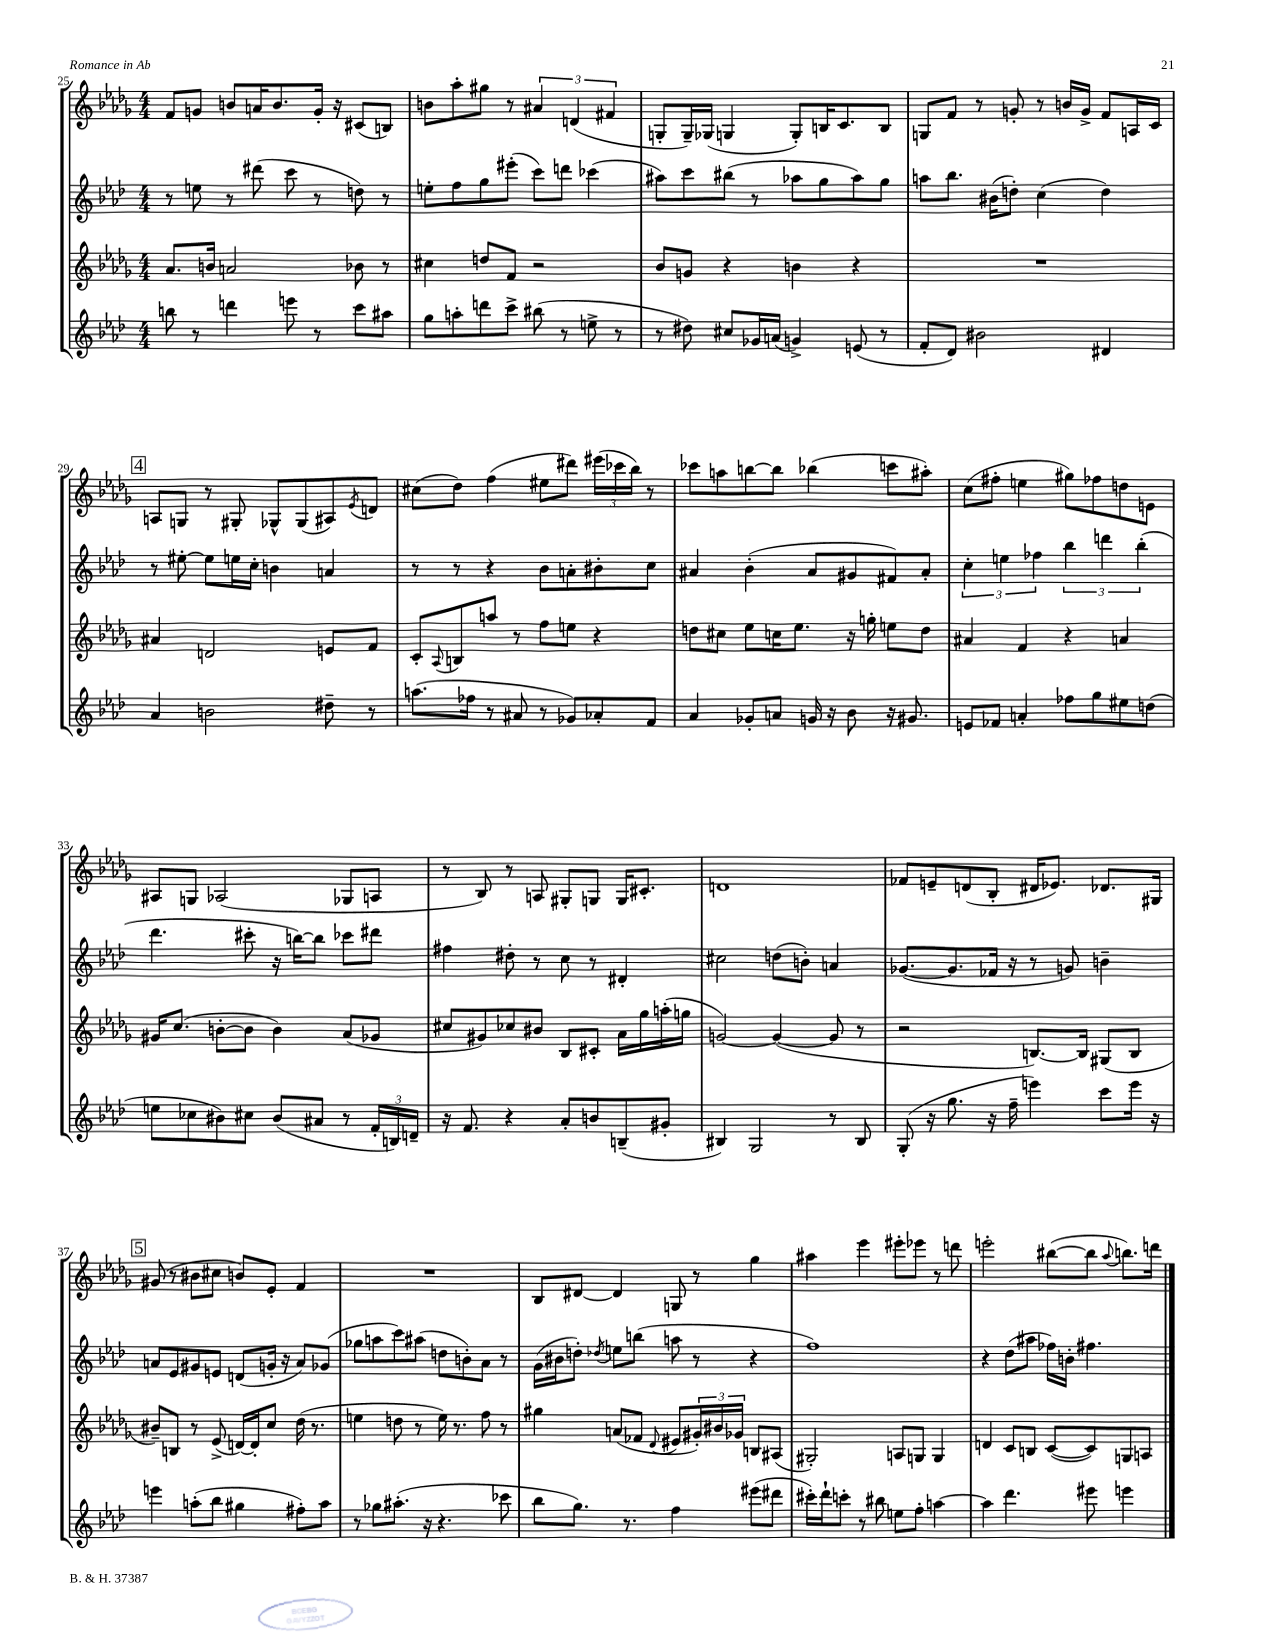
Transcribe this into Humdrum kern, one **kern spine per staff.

**kern	**kern	**kern	**kern
*part4	*part3	*part2	*part1
*staff4	*staff3	*staff2	*staff1
*clefG2	*clefG2	*clefG2	*clefG2
*k[b-e-a-d-]	*k[b-e-a-d-g-]	*k[b-e-a-d-]	*k[b-e-a-d-g-]
*M4/4	*M4/4	*M4/4	*M4/4
=25	=25	=25	=25
8bbn\	8.a-/L	8r	8f/L
8r	.	8een\	8gn/J
.	16bn/Jk	.	.
4dddn\	2an/	8r	8bn/L
.	.	(8ddd#X\	16an/K
.	.	.	8.b/
8eeen\	.	8ccc\	.
8r	.	8r	16g'/Jk
.	.	.	16r
8ccc\L	8b-X\	8ddn\)	(8c#X/L
8aa#X\J	8r	8r	8Bn/J)
=26	=26	=26	=26
8gg\L	4cc#X\	8een'\L	8bn\L
8aan'\	.	8ff\	8aa-'\
8dddn\	8ddn/L	8gg\	8gg#X\J
8ccc^\J	8f/J	(8eee#X'\J	8r
(8bb#X\	2r	8ccc\L)	6a#X/
8r	.	8dddn\J	.
.	.	.	(6dn/
8een^\	.	(4ccc-X\	.
.	.	.	6f#X/
8r	.	.	.
=27	=27	=27	=27
8r	8b-/L	8aa#X\L)	8Gn'/L
8dd#X\)	8gn/J	8ccc\	16G~/L)
.	.	.	(16G-X/JJ
8cc#X/L	4r	(8bb#X\J	4Gn/
16g-X/L	.	8r	.
(16an/JJ	.	.	.
4gn^/)	4bn\	8aa-X\L	8G'/L)
.	.	8gg\	16Bn/K
.	.	.	8.c/
(8en/	4r	8aa-\)	.
8r	.	8gg\J	8B/J
=28	=28	=28	=28
8f'/L	1r	8aan\L	8Gn/L
8d-/J)	.	8.bb-\J	8f/J
2b#X\	.	.	8r
.	.	(16b#X\KL	.
.	.	8ddn'\J)	8gn'/
.	.	(4cc\	8r
.	.	.	16bn/LL
.	.	.	16g^/JJ
4d#X/	.	4dd\)	8f/L
.	.	.	16An/L
.	.	.	16c/JJ
!!LO:LB:g=z
!!LO:REH:place=s1:t=4
=29	=29	=29	=29
4a-/	4a#X/	8r	8An/L
.	.	[8ee#X'\	8Gn/J
2bn\	2dn/	8ee#\L]	8r
.	.	16een\L	8G#X'/
.	.	16cc'\JJ	.
.	.	4bn\	8G-X^^/L
.	.	.	(8G-/
8dd#X~\	8en/L	4an/	8A#X/)
.	.	.	8qe-/
8r	8f/J	.	8dn/J
=30	=30	=30	=30
(8.aan\L	8c'/L	8r	(8cc#X\L
.	8qqA-/	.	.
.	8Bn/	8r	8dd-\J)
16ff-X\Jk	.	.	.
8r	8aan/J	4r	(4ff\
8a#X/	8r	.	.
8r	8ff\L	8b-\L	8ee#X\L
8g-X/L)	8een\J	8an'\	8ddd#X\J)
8a-X'/	4r	8b#X'\	(24eee#X\LL
.	.	.	24ccc-X\
.	.	.	24bb-\JJ)
8f/J	.	8cc\J	8r
=31	=31	=31	=31
4a-/	8ddn\L	4a#X/	8ccc-X\L
.	8cc#X\J	.	8aan\
8g-X'/L	8ee-\L	(4b-'\	[8bbn\
8an/J	16ccn\K	.	8bb\J]
.	8.ee-\J	.	.
16gn/	.	8a#/L	(4bb-X\
16r	.	.	.
8b-\	16r	8g#X/	.
.	16ggn'\	.	.
16r	8een\L	8f#X/)	8cccn\L
8.g#X/	.	.	.
.	8dd\J	8a#'/J	8aa#X'\J)
=32	=32	=32	=32
8en/L	4a#X/	6cc'\	(8cc\L
8f-X/J	.	.	8ff#X'\J
.	.	6een\	.
4an'/	4f/	.	4een\
.	.	6ff-X\	.
8ff-X\L	4r	6bb-\	8gg#X\L)
8gg\	.	.	8ff-X\
.	.	6dddn\	.
8ee#X\	4an/	.	8ddn\
.	.	(6bb-'\	.
(8ddn\J	.	.	8en\J
!!LO:LB:g=z
=33	=33	=33	=33
8een\L	16g#X/KL	4.ddd-\	8A#X/L
.	(8.cc/J	.	.
8cc-X\	.	.	8Gn/J
8b#X\)	[8bn'\L	.	(2A-X/
8cc#X\J	8b\J]	8ccc#X'\	.
(8b#/L	4b\)	16r	.
.	.	[16bbn\KL)	.
8a#X/J	.	8bb\J]	.
8r	(8a-/L	8ccc-X\L	8G-X/L
24f'/LL	8g-X/J	8ddd#X\J	8An/J
24Bn/)	.	.	.
24dn~/JJ	.	.	.
=34	=34	=34	=34
16r	8cc#X/L	4ff#X\	8r
8.f/	.	.	.
.	8g#X/)	.	8B-/)
4r	8cc-X/	8dd#X'\	8r
.	8b#X/J	8r	8An/
8a-'/L	8B-/L	8cc\	8G#X'/L
8bn/	8c#X'/J	8r	8Gn/J
(8Bn~/	16a-\LL	4d#X'/	16G/KL
.	16gg-\	.	8.c#X'/J
8g#X'/J	(16aan'\	.	.
.	16ggn\JJ	.	.
=35	=35	=35	=35
4B#X/)	[2gn/)	2cc#X\	1dn
2G/	.	.	.
.	(4g/_	(8ddn\L	.
.	.	8bn'\J)	.
8r	8g/]	4an/	.
8B#/	8r	.	.
=36	=36	=36	=36
(8G'/	2r	([8.g-X/L	8f-X/L
16r	.	.	8en~/
8.gg\	.	8.g-/]	.
.	.	.	(8dn/
16r	.	16f-X/Jk	8B-'/J
16ff~\	.	16r	.
4eeen\)	[8.Bn/L)	8r	16d#X/KL
.	.	.	8.e-X/J)
.	.	8gn/)	.
.	16B/Jk]	.	.
8ccc\L	(8G#X/L	4bn~\	8.d-X/L
16eee\Jk	8B/J	.	.
16r	.	.	16G#X/Jk
!!LO:LB:g=z
!!LO:REH:place=s1:t=5
=37	=37	=37	=37
4eeen\	8b#X~/L)	8an/L	(8g#X/
.	8Bn/J	8e-/	8r
(8aan'\L	8r	8g#X/	8b#X\L
8bb-\J	(8e-^/	8en/J	8cc#X\J
4gg#X\	[16dn/LL)	(8dn/L	8bn/L)
.	16d'/J]	.	.
.	8cc/J	16gn'/Jk	8e-'/J
.	.	16r	.
8ff#X'\L)	(16dd-\	8a/L)	4f/
.	8.r	.	.
8aa\J	.	(8g-X/J	.
=38	=38	=38	=38
8r	4een\	8gg-X\L	1r
8gg-X\L	.	8aan\	.
(8.aa#X'\J	8ddn\	8ccc\)	.
.	8r	(8aa#X\J	.
16r	.	.	.
4.r	16ee\)	8ddn\L	.
.	8.r	.	.
.	.	8bn'\)	.
.	8ff\	8a-\J	.
8ccc-X\	8r	8r	.
=39	=39	=39	=39
8bb-\L	4gg#X\	(16g\LL	8B-/L
.	.	16b#X\J	.
8.gg\J)	.	8ddn'\J)	[8d#X/J
.	.	8qdd-X/	.
.	(8an/L	8een\L	4d#/]
8.r	.	.	.
.	8f-X/J	(8bbn\J	.
.	8qqd-/	.	.
4ff\	8e#X/L	8aan\	8Gn/
.	24g#X'/L)	8r	8r
.	24b#X/	.	.
.	24g-X/JJ	.	.
(8eee#X\L	8Bn/L	4r	4gg-\
8ddd#X\J	(8A#X/J	.	.
=40	=40	=40	=40
16ccc#X'\LL)	2G#X'/)	1ff)	4aa#X\
16ddd-`\J	.	.	.
8cccn'\J	.	.	.
8r	.	.	4eee-\
8bb#X\	.	.	.
8een\L	8An/L	.	8eee#X'\L
8ff'\J	8Gn/J	.	8eee-X\J
[4aan\	4G/	.	8r
.	.	.	8dddn\
=41	=41	=41	=41
4aa\]	4dn/	4r	2eeen'\
4.ddd-\	8c/L	(8dd-\L	.
.	8Bn/J	8aa#X\J	.
.	([8c/L	16ff-X\LL)	([8bb#X\L
.	.	16bn'\JJ	.
8eee#X\	8c/])	4.ff#X\	8bb#\J]
.	.	.	8qqaa-/
4eeen\	8Gn/	.	8.bbn\L)
.	8An/J	.	.
.	.	.	16dddn\Jk
==	==	==	==
*-	*-	*-	*-
